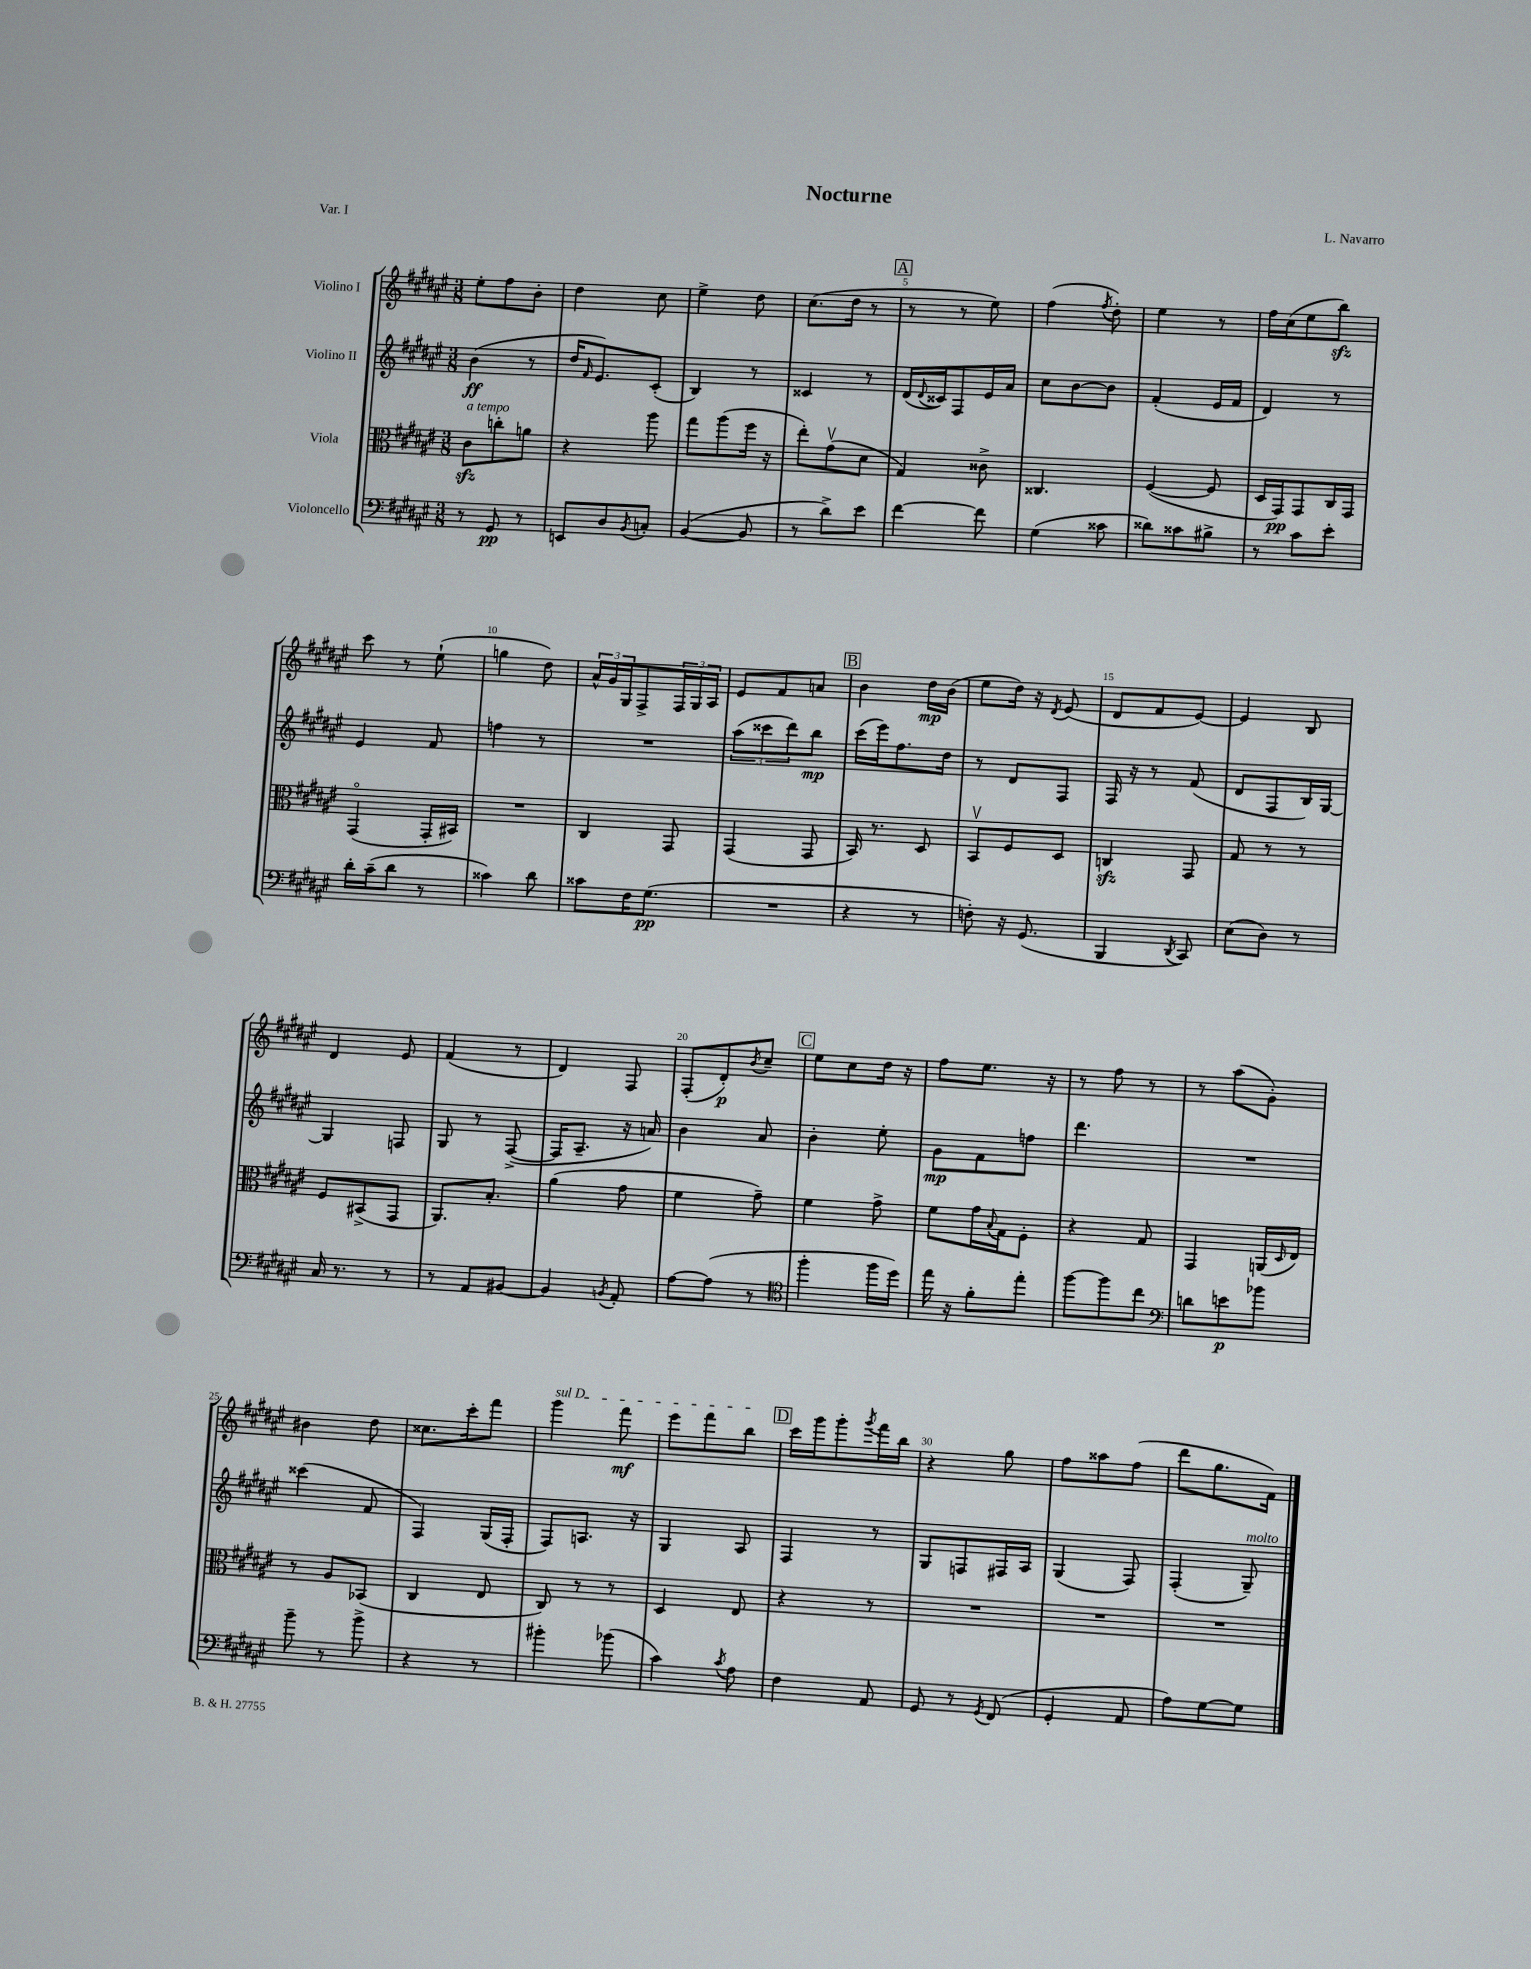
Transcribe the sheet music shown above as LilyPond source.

\header { title = "Nocturne" composer = "L. Navarro" piece = "Var. I" }
<<
\new StaffGroup <<
\new Staff = "s0" \with { instrumentName = "Violino I" } {
    \clef treble \key fis \major \numericTimeSignature \time 3/8
    eis''8-. fis''8 b'8-. |
    dis''4 cis''8 |
    eis''4-> dis''8 |
    cis''8.( dis''16 r8 |
    \mark \markup { \box "A" } r8 r8 eis''8) |
    fis''4( \acciaccatura { fis''8 } dis''8-.) |
    eis''4 r8 |
    fis''16 cis''16( eis''8 b''8\sfz) |
    cis'''8 r8 eis''8-!( |
    g''4 dis''8) |
    \tuplet 3/2 { ais'16-^ gis'16 gis16 } fis8-> \tuplet 3/2 { fis16 gis16 ais16 } |
    eis'8 fis'8 a'8 |
    \mark \markup { \box "B" } b'4 dis''16\mp b'16( |
    eis''8 dis''16) r16 \acciaccatura { dis'8 } eis'8( |
    dis'8 fis'8 eis'8~) |
    eis'4 b8 |
    dis'4 eis'8 |
    fis'4( r8 |
    dis'4) fis8 |
    fis8-.( dis'8-.\p) \acciaccatura { b'8 } cis''8-- |
    \mark \markup { \box "C" } eis''8 cis''8 dis''16 r16 |
    fis''8 eis''8. r16 |
    r8 fis''8 r8 |
    r8 ais''8( gis'8-.) |
    bis'4 dis''8 |
    cisis''8. cis'''16-. fis'''8 |
    \once \override TextSpanner.bound-details.left.text = \markup { \italic "sul D" } gis'''4\startTextSpan fis'''8\mf |
    eis'''8 fis'''8 b''8\stopTextSpan |
    \mark \markup { \box "D" } cis'''16 gis'''16 gis'''8-. \acciaccatura { gis'''8 } fis'''16 b''16 |
    r4 gis''8 |
    fis''8 aisis''8 fis''8( |
    dis'''8 gis''8. fis'16) \bar "|." |
}
\new Staff = "s1" \with { instrumentName = "Violino II" } {
    \clef treble \key fis \major \numericTimeSignature \time 3/8
    b'4\ff( r8 |
    dis''16 \grace { fis'16 } eis'8.) cis'8-.( |
    b4) r8 |
    cisis'4 r8 |
    \mark \markup { \box "A" } dis'16( \appoggiatura { dis'8 } cisis'16) fis8 eis'16 ais'16 |
    cis''8 b'8~ b'8 |
    fis'4-.( eis'16 fis'16 |
    dis'4) r8 |
    eis'4 fis'8 |
    f''4 r8 |
    R4. |
    \tuplet 3/2 { ais''8( cisis'''8 dis'''8) } b''8\mp |
    \mark \markup { \box "B" } cis'''16( eis'''16) fis''8. dis''16 |
    r8 dis'8 fis8 |
    fis16 r16 r8 fis'8( |
    dis'8 fis8 b16) gis16~ |
    gis4 f8 |
    gis8 r8 fis8~->( |
    fis16 ais8.-- r16 a'16) |
    b'4 ais'8 |
    \mark \markup { \box "C" } b'4-. eis''8-. |
    gis'8\mp fis'8 f''8 |
    dis'''4. |
    R4. |
    cisis'''4( fis'8 |
    fis4) gis16( fis16-. |
    fis8) a8. r16 |
    gis4 ais8 |
    \mark \markup { \box "D" } fis4 r8 |
    gis8 f8 fis16 ais16 |
    gis4( fis8) |
    fis4-.( gis8--^\markup { \italic "molto" }) \bar "|." |
}
\new Staff = "s2" \with { instrumentName = "Viola" } {
    \clef alto \key fis \major \numericTimeSignature \time 3/8
    cis'8\sfz^\markup { \italic "a tempo" } c''8-. a'8 |
    r4 ais''8 |
    gis''8 ais''8( fis''16 r16 |
    eis''8-.) gis'8\upbow( dis'8 |
    \mark \markup { \box "A" } gis4) cisis'8-> |
    cisis4. |
    fis4~( fis8 |
    dis16 gis,16\pp) gis,8 cis16 gis,16 |
    gis,4\flageolet( gis,16-. bis,16) |
    R4. |
    cis4 gis,8 |
    gis,4( gis,8 |
    \mark \markup { \box "B" } b,16) r8. dis8 |
    b,8\upbow fis8 dis8 |
    c4\sfz gis,8 |
    gis8 r8 r8 |
    fis8 bis,8->( gis,8 |
    ais,8.) b8.-. |
    ais'4( gis'8 |
    fis'4 gis'8--) |
    \mark \markup { \box "C" } fis'4 gis'8-> |
    fis'8 gis'16 \appoggiatura { b8 } gis16 fis8-. |
    r4 gis8 |
    gis,4 a,16( \grace { dis16 } eis16) |
    r8 ais8 bes,8( |
    cis4 eis8 |
    cis8) r8 r8 |
    dis4 eis8 |
    \mark \markup { \box "D" } r4 r8 |
    R4. |
    R4. |
    R4. \bar "|." |
}
\new Staff = "s3" \with { instrumentName = "Violoncello" } {
    \clef bass \key fis \major \numericTimeSignature \time 3/8
    r8 gis,8\pp r8 |
    e,8 dis8 \acciaccatura { b,8 } c8-. |
    b,4~( b,8 |
    r8 dis'8->) eis'8 |
    \mark \markup { \box "A" } fis'4~ fis'8 |
    gis4( cisis'8 |
    disis'8) cisis'8 bis8-> |
    r8 cis'8 eis'8-. |
    dis'16-. cis'16--( dis'8 r8 |
    cisis'4) dis'8 |
    cisis'8 fis16 gis8.\pp( |
    R4. |
    \mark \markup { \box "B" } r4 r8 |
    f8-.) r16 gis,8.( |
    b,,4 \acciaccatura { dis,8 } cis,8) |
    eis8( dis8) r8 |
    cis16 r8. r8 |
    r8 ais,8 bis,8~ |
    bis,4 \acciaccatura { b,8 } ais,8-. |
    ais8~ ais8( r8 |
    \mark \markup { \box "C" } \clef tenor fis''4-. fis''16 dis''16) |
    eis''16 r16 fis'8-. eis''8-. |
    fis''8~ fis''8 cis''8 |
    \clef bass d'8 e'8\p bes'8 |
    b'8-- r8 b'8-> |
    r4 r8 |
    bis'4-. bes'8( |
    cis'4) \acciaccatura { cis'8 } ais8 |
    \mark \markup { \box "D" } fis4 ais,8 |
    gis,8 r8 \acciaccatura { gis,8 } fis,8( |
    gis,4-. ais,8 |
    ais8) gis8~ gis8 \bar "|." |
}
>>
>>
\layout { \context { \Score \override BarNumber.break-visibility = ##(#f #t #t) barNumberVisibility = #(every-nth-bar-number-visible 5) } }
